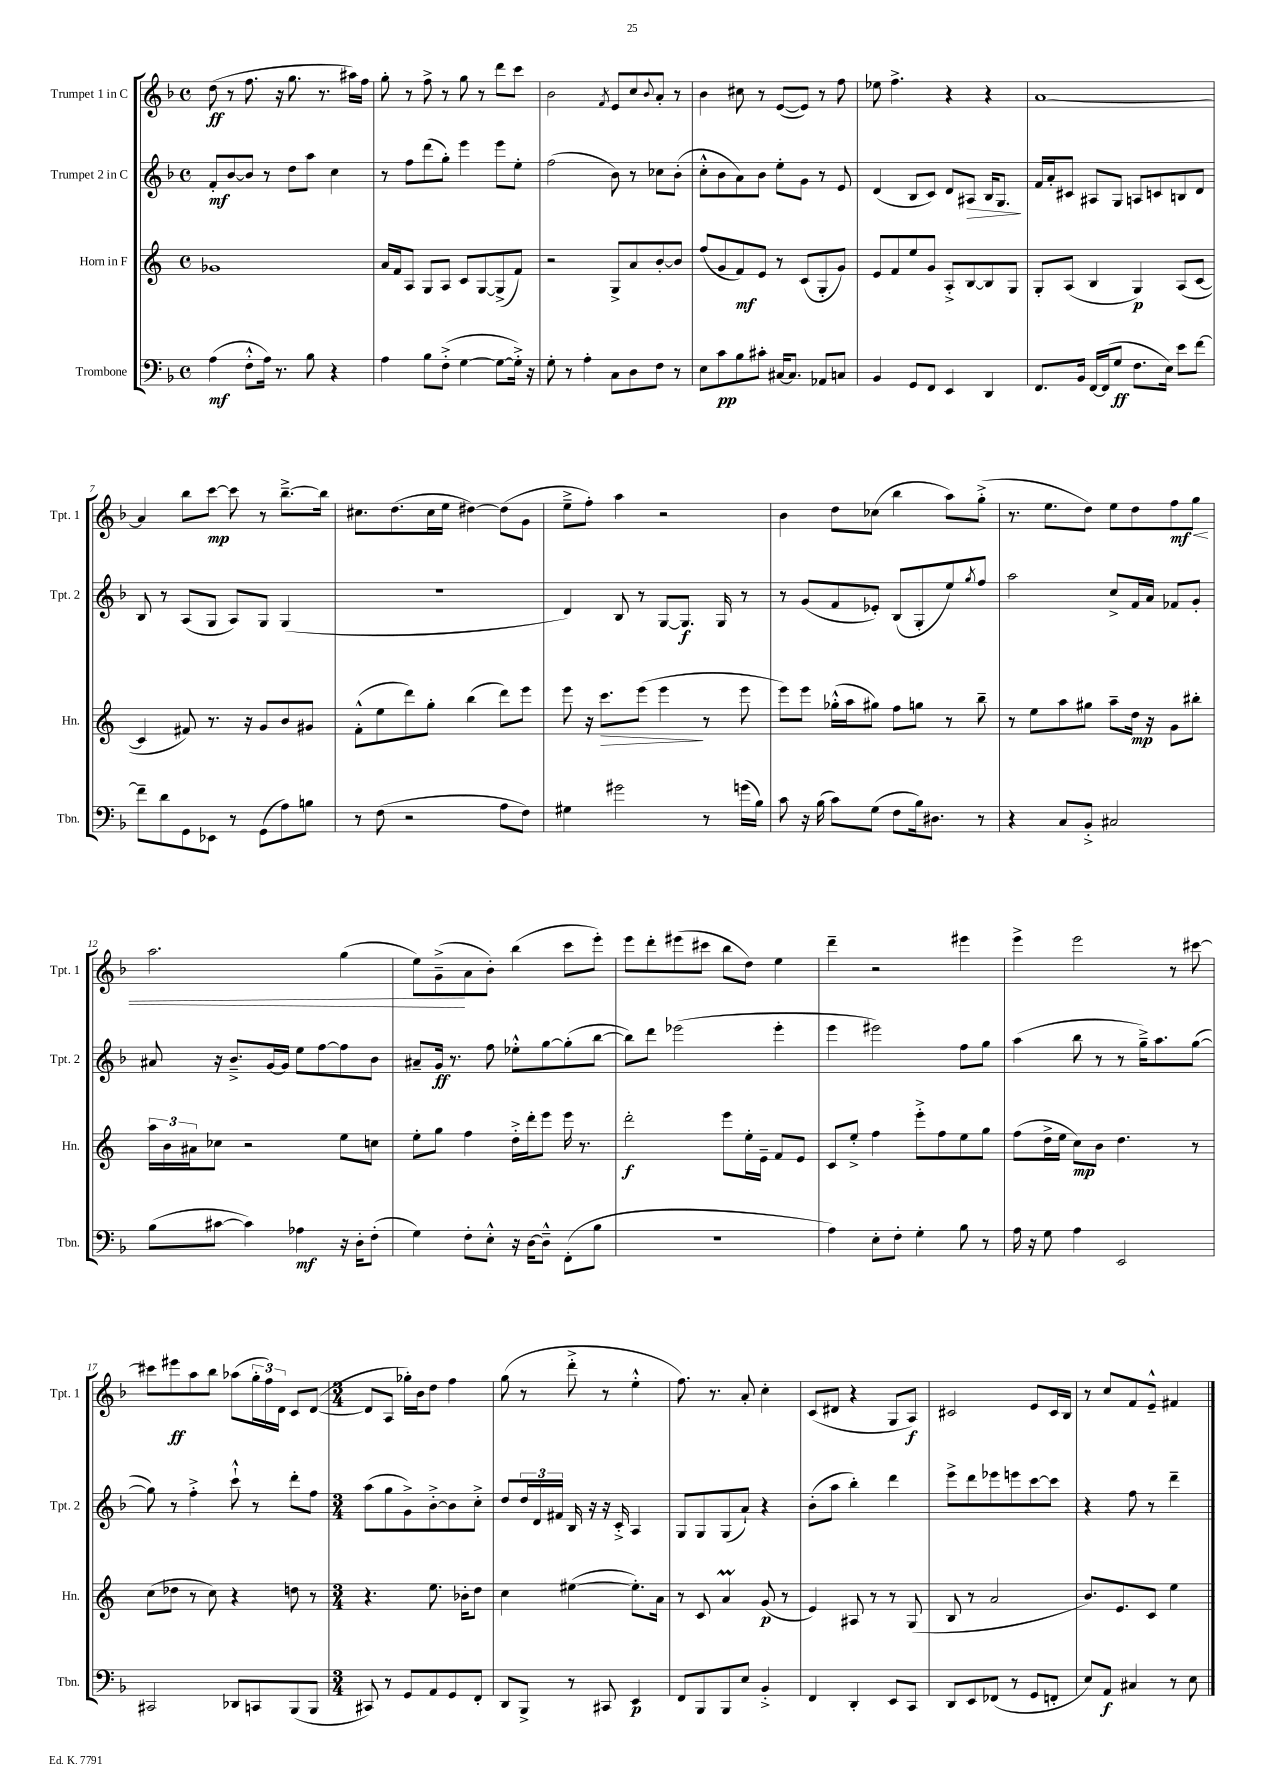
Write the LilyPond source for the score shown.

<<
\new StaffGroup <<
\new Staff = "s0" \with { instrumentName = "Trumpet 1 in C" shortInstrumentName = "Tpt. 1" } {
    \clef treble \key f \major \defaultTimeSignature \time 4/4
    d''8\ff( r8 f''8. r16 g''8. r8. ais''16) f''16 |
    g''8-. r8 f''8-> r8 g''8 r8 d'''8 c'''8 |
    bes'2 \acciaccatura { f'8 } e'8 c''8 \appoggiatura { bes'8 } a'8-. r8 |
    bes'4 cis''8 r8 e'8~( e'8) r8 f''8 |
    ees''8 f''4.-> r4 r4 |
    a'1~ |
    a'4 bes''8 c'''8~\mp c'''8 r8 bes''8.~---> bes''16 |
    cis''8. d''8.( cis''16 e''16 dis''4~) dis''8( g'8 |
    e''8---> f''8-.) a''4 r2 |
    bes'4 d''8 ces''8( bes''4 a''8) g''8-.->( |
    r8. e''8. d''8) e''8 d''8 f''8\mf\< g''8 |
    a''2. g''4( |
    e''8) g'8--->\!( a'8 bes'8-.) bes''4( c'''8 e'''8-.) |
    e'''8 d'''8-. eis'''8( cis'''8 bes''8 d''8) e''4 |
    d'''4-- r2 eis'''4 |
    e'''4-> e'''2 r8 cis'''8~ |
    cis'''8 eis'''8\ff a''8 bes''8 aes''8( \tuplet 3/2 { g''16-. f''16) d'16 } c'8 d'8~( |
    \numericTimeSignature \time 3/4 d'8 a8 ges''16-.) bes'16 d''8 f''4 |
    g''8( r8 d'''8-.-> r8 e''4-.-^ |
    f''8.) r8. a'8-. c''4-. |
    c'8( dis'8 r4 g8 a8\f) |
    cis'2 e'8 cis'16 bes16 |
    r8 c''8 f'8 e'8---^ fis'4 \bar "|." |
}
\new Staff = "s1" \with { instrumentName = "Trumpet 2 in C" shortInstrumentName = "Tpt. 2" } {
    \clef treble \key f \major \defaultTimeSignature \time 4/4
    f'8-.\mf bes'8~ bes'8 r8 d''8 a''8 c''4 |
    r8 f''8 d'''8( g''8-.) e'''4 e'''8 e''8-. |
    f''2( bes'8) r8 ces''8 bes'8-.( |
    c''8-.-^ bes'8 a'8) bes'8 e''8-. g'8 r8 e'8 |
    d'4( bes8 c'8) d'8 ais8\> bes16 g8.\! |
    f'16 a'16-. cis'8 ais8 g8 a8 c'8 b8 d'8 |
    bes8 r8 a8( g8 a8) g8 g4( |
    R1 |
    d'4) bes8 r8 g8~ g8.\f g16 r8 |
    r8 g'8( f'8 ees'8-.) bes8( g8-. e''8) \acciaccatura { g''8 } f''8 |
    a''2 c''8-> f'16 a'16 fes'8 g'8-. |
    ais'8 r16 bes'8.---> g'16~ g'16 e''8 f''8~ f''8 bes'8 |
    ais'8-- g'16\ff r8. f''8 ees''8-.-^ g''8~ g''8-.( bes''8~ |
    bes''8) d'''8 ees'''2( ees'''4-. |
    e'''4 eis'''2) f''8 g''8 |
    a''4( bes''8 r8 r8 g''16--->) a''8. g''8~( |
    g''8) r8 f''4-.-> c'''8-!-^ r8 d'''8-. f''8 |
    \numericTimeSignature \time 3/4 a''8( g''8 g'8->) bes'8~-.-> bes'8 c''8-.-> |
    d''8 \tuplet 3/2 { d''16 d'16 fis'16 } bes16 r16 r16 c'16-.-> a4 |
    g8 g8 g8( a'8-!) r4 |
    bes'8-.( a''8 bes''4-.) d'''4 |
    e'''8-> d'''8 ees'''8 e'''8 c'''8~ c'''8 |
    r4 f''8 r8 d'''4-- \bar "|." |
}
\new Staff = "s2" \with { instrumentName = "Horn in F" shortInstrumentName = "Hn." } {
    \clef treble \key c \major \defaultTimeSignature \time 4/4
    ges'1 |
    a'16 f'16 a8 g8 a8 c'8 g8~ g8->( f'8) |
    r2 g8-> a'8 b'8~-. b'8 |
    f''8( g'8 f'8\mf) e'8 r8 c'8( g8-. g'8) |
    e'8 f'8 e''8 g'8 a8-.-> b8~ b8 g8 |
    g8-. a8( b4 g4\p) a8( c'8~ |
    c'4 fis'8) r8. r16 g'8 b'8 gis'8 |
    f'8-.-^( e''8 d'''8) g''8-. b''4( d'''8) e'''8 |
    e'''8 r16 c'''8.\> e'''8( e'''4\! r8 e'''8 |
    e'''8) e'''8 ges''16-.-^( a''16 gis''8) f''8 g''8 r8 b''8-- |
    r8 e''8 a''8 gis''8 a''8-- d''16\mp r16 g'8 bis''8-. |
    \tuplet 3/2 { a''16 b'16 ais'16 } ces''8 r2 e''8 c''8 |
    e''8-. g''8 f''4 d''16-.-> d'''16-. e'''8 e'''16 r8. |
    d'''2-.\f e'''8 e''16-. e'16-- f'8 e'8 |
    c'8 e''8-.-> f''4 e'''8-.-> f''8 e''8 g''8 |
    f''8( d''16-> e''16 c''8\mp) b'8 d''4. r8 |
    c''8( des''8 r8 c''8) r4 d''8 r8 |
    \numericTimeSignature \time 3/4 r4. e''8. bes'16-. d''8 |
    c''4 eis''4~( eis''8.-.) a'16 |
    r8 c'8 a'4\prall g'8\p( r8 |
    e'4) ais8 r8 r8 g8( |
    b8 r8 a'2 |
    b'8.) e'8. c'8 e''4 \bar "|." |
}
\new Staff = "s3" \with { instrumentName = "Trombone" shortInstrumentName = "Tbn." } {
    \clef bass \key f \major \defaultTimeSignature \time 4/4
    a4\mf( f8-.-^ a16) r8. bes8 r4 |
    a4 bes8 f8-.->( g4~ g8~ g16-.->) r16 |
    g8-. r8 a4-. c8 d8 f8 r8 |
    e8 c'8\pp bes8 cis'8-. cis16~ cis8. aes,8 c8 |
    bes,4 g,8 f,8 e,4 d,4 |
    f,8. bes,16 f,16~ f,16( g8\ff f8. e16) e'8 f'8~ |
    f'8-- d'8 g,8 ees,8 r8 g,8( a8) b8 |
    r8 f8( r2 a8 f8) |
    gis4 gis'2 r8 g'16( bes16) |
    c'8 r16 bes16( c'8) g8( f8 bes16) dis8. r8 |
    r4 c8 bes,8-.-> cis2 |
    bes8( cis'8~ cis'4) aes4\mf r16 d16-. f8-.( |
    g4) f8-. e8-.-^ r16 d16~ d8---^ f,8-.( bes8 |
    R1 |
    a4) e8-. f8-. g4-. bes8 r8 |
    a16 r16 g8 a4 e,2 |
    cis,2 des,8 c,8 bes,,8( bes,,8 |
    \numericTimeSignature \time 3/4 cis,8) r8 g,8 a,8 g,8 f,8-. |
    d,8 bes,,8-> r8 cis,8 e,4\p |
    f,8 bes,,8 bes,,8 e8 bes,4-.-> |
    f,4 d,4-. e,8 c,8 |
    d,8 e,8 fes,8( r8 g,8 f,8-. |
    e8) a,8\f cis4 r8 e8 \bar "|." |
}
>>
>>
